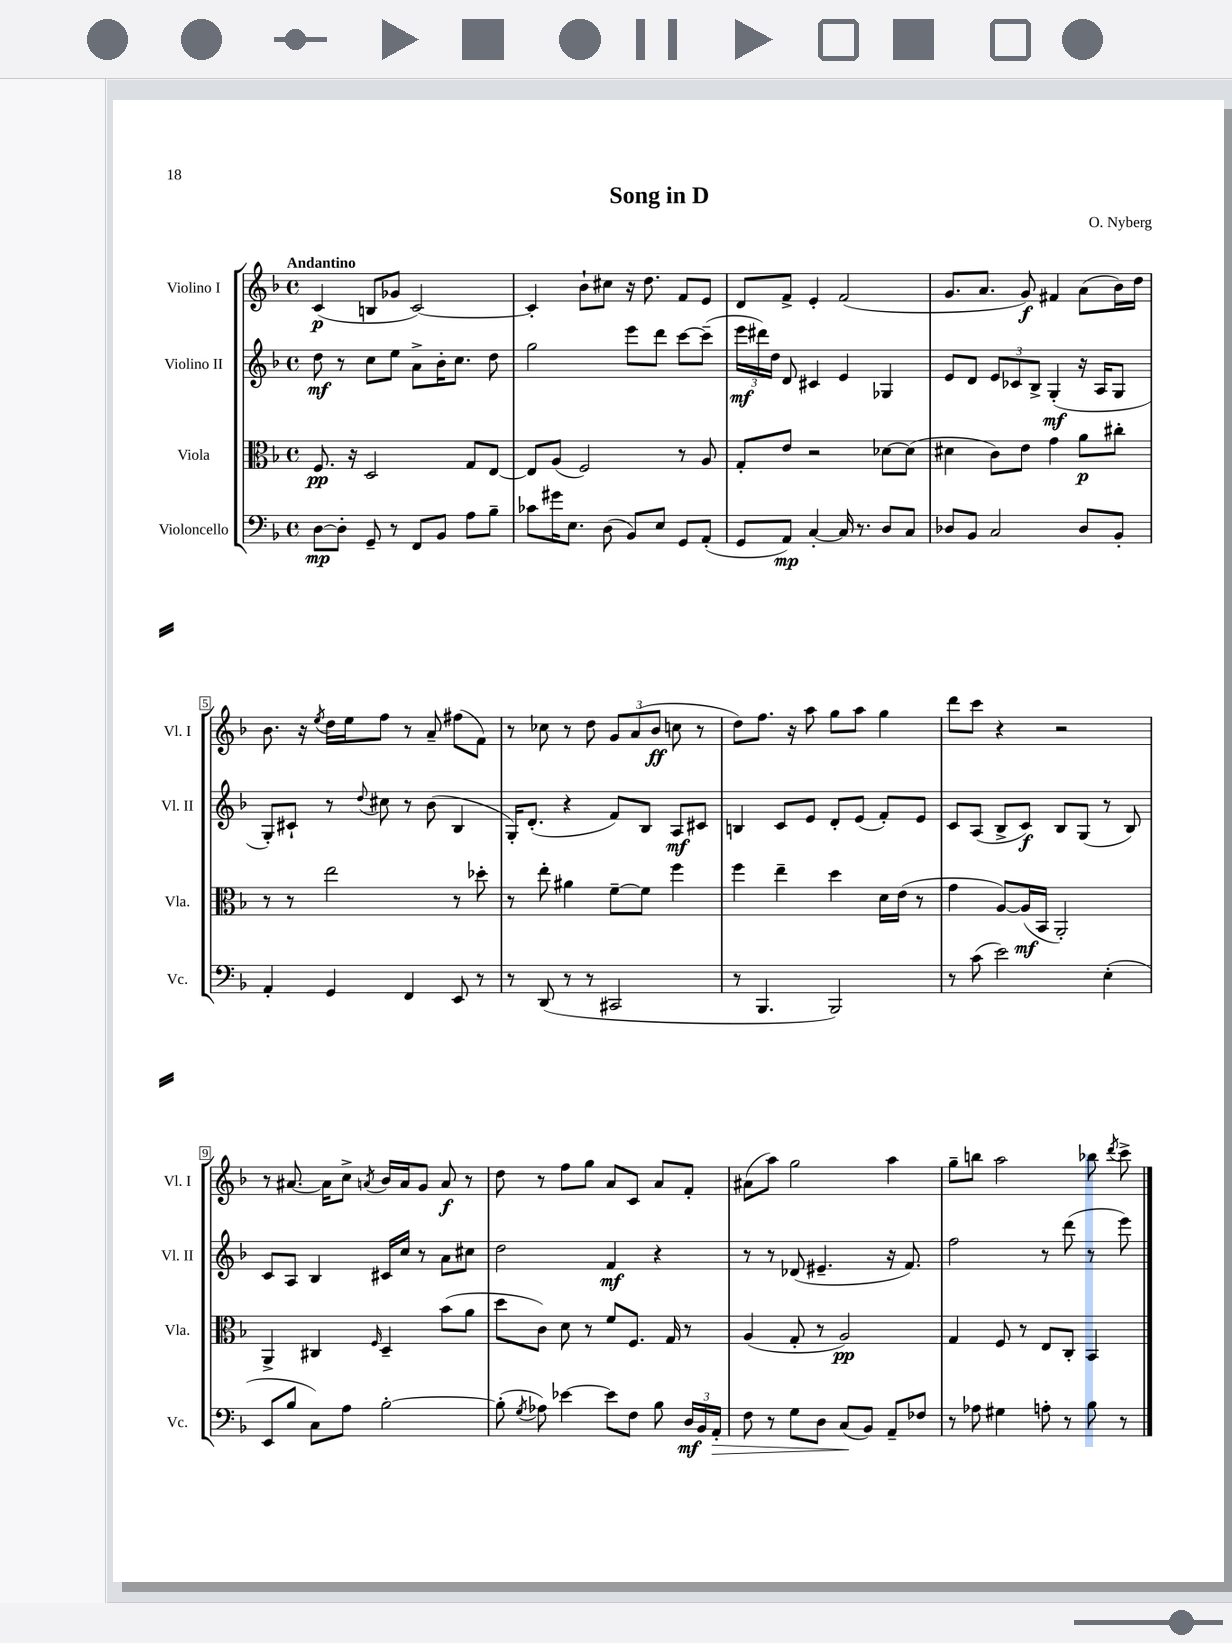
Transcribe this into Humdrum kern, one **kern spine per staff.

**kern	**dynam	**kern	**dynam	**kern	**dynam	**kern	**dynam
*part4	*part4	*part3	*part3	*part2	*part2	*part1	*part1
*staff4	*staff4	*staff3	*staff3	*staff2	*staff2	*staff1	*staff1
*I"Violoncello	*	*I"Viola	*	*I"Violino II	*	*I"Violino I	*
*I'Vc.	*	*I'Vla.	*	*I'Vl. II	*	*I'Vl. I	*
*clefF4	*	*clefC3	*	*clefG2	*	*clefG2	*
*k[b-]	*	*k[b-]	*	*k[b-]	*	*k[b-]	*
*M4/4	*	*M4/4	*	*M4/4	*	*M4/4	*
*met(c)	*	*met(c)	*	*met(c)	*	*met(c)	*
=1	=1	=1	=1	=1	=1	=1	=1
!	!	!	!	!	!	!LO:TX:a:B:t=Andantino	!
[8D\L	mp	8.F/	pp	8dd\	mf	(4c/	p
8D'\J]	.	.	.	8r	.	.	.
.	.	16r	.	.	.	.	.
8GG~/	.	2D/	.	8cc\L	.	8Bn/L	.
8r	.	.	.	8ee\J	.	8g-X/J	.
8FF/L	.	.	.	8a^\L	.	[2c/)	.
8BB-/J	.	.	.	16b-'\K	.	.	.
.	.	.	.	8.cc\J	.	.	.
8A\L	.	8G/L	.	.	.	.	.
8B-~\J	.	[8E/J	.	8dd\	.	.	.
=2	=2	=2	=2	=2	=2	=2	=2
8c-X\L	.	8E/L]	.	2gg\	.	4c'/]	.
16g#X\K	.	(8A/J	.	.	.	.	.
8.E\J	.	.	.	.	.	.	.
.	.	2F/)	.	.	.	8b-`\L	.
(8D\	.	.	.	.	.	8cc#X\J	.
8BB-/L)	.	.	.	8eee\L	.	16r	.
.	.	.	.	.	.	8.dd\	.
8E/J	.	.	.	8ddd\J	.	.	.
8GG/L	.	8r	.	[8ccc\L	.	8f/L	.
(8AA'/J	.	8A/	.	(8ccc~\J]	.	8e/J	.
=3	=3	=3	=3	=3	=3	=3	=3
8GG/L	.	8G'/L	.	24eee\LL	mf	8d/L	.
.	.	.	.	24ddd#X\)	.	.	.
.	.	.	.	24dd\JJ	.	.	.
8AA/J)	mp	8e/J	.	8d/	.	8f^/J	.
[4C'/	.	2r	.	4c#X/	.	4e'/	.
16C/]	.	.	.	4e/	.	(2f/	.
8.r	.	.	.	.	.	.	.
8D/L	.	[8d-X\L	.	4G-X/	.	.	.
8C/J	.	(8d-\J]	.	.	.	.	.
=4	=4	=4	=4	=4	=4	=4	=4
8D-X/L	.	4d#X\	.	8e/L	.	8.g/L	.
8BB-/J	.	.	.	8d/J	.	.	.
.	.	.	.	.	.	8.a/J	.
2C/	.	8c\L)	.	12e/L	.	.	.
.	.	.	.	12c-X/	.	.	.
.	.	8e\J	.	.	.	8g/)	f
.	.	.	.	12B-^/J	.	.	.
.	.	4g\	.	(4G'/	mf	4f#X/	.
8D-/L	.	8a\L	p	16r	.	(8a\L	.
.	.	.	.	16A/KL	.	.	.
8BB-'/J	.	8cc#X'\J	.	8G/J	.	16b-\L)	.
.	.	.	.	.	.	16dd\JJ	.
!!LO:LB:g=z
=5	=5	=5	=5	=5	=5	=5	=5
4AA'/	.	8r	.	8G'/L)	.	8.b-\	.
.	.	8r	.	8c#X`/J	.	.	.
.	.	.	.	.	.	16r	.
.	.	.	.	.	.	8qee/	.
4GG/	.	2ee\	.	8r	.	16dd\LL	.
.	.	.	.	.	.	16ee\J	.
.	.	.	.	8qqdd/	.	.	.
.	.	.	.	8cc#X\	.	8ff\J	.
4FF/	.	.	.	8r	.	8r	.
.	.	.	.	(8b-\	.	8a~/	.
8EE/	.	8r	.	4B-/	.	(8ff#X\L	.
8r	.	8dd-X'\	.	.	.	8f\J)	.
=6	=6	=6	=6	=6	=6	=6	=6
8r	.	8r	.	16G'/KL)	.	8r	.
.	.	.	.	(8.d'/J	.	.	.
(8DD/	.	8ee'\	.	.	.	8cc-X\	.
8r	.	4a#X\	.	4r	.	8r	.
8r	.	.	.	.	.	8dd\	.
2CC#X/	.	[8f~\L	.	8f/L)	.	12g/L	.
.	.	.	.	.	.	(12a/	.
.	.	8f\J]	.	8B-/J	.	.	.
.	.	.	.	.	.	12b-/J	ff
.	.	4ff\	.	8A/L	mf	8ccn\	.
.	.	.	.	8c#X/J	.	8r	.
=7	=7	=7	=7	=7	=7	=7	=7
8r	.	4ff\	.	4Bn/	.	8dd\L)	.
4.BBB-/	.	.	.	.	.	8.ff\J	.
.	.	4ee~\	.	8c/L	.	.	.
.	.	.	.	.	.	16r	.
.	.	.	.	8e/J	.	8aa\	.
2BBB-/)	.	4dd\	.	8d'/L	.	8gg\L	.
.	.	.	.	(8e/J	.	8aa\J	.
.	.	16d\LL	.	8f'/L)	.	4gg\	.
.	.	(16e\JJ	.	.	.	.	.
.	.	8r	.	8e/J	.	.	.
=8	=8	=8	=8	=8	=8	=8	=8
8r	.	4g\	.	8c/L	.	8ddd\L	.
(8c\	.	.	.	(8A/J	.	8ccc\J	.
2e\)	.	[8A/L)	.	8B-^/L	.	4r	.
.	.	(16A/L]	mf	8c/J)	f	.	.
.	.	16BB-/JJ	.	.	.	.	.
.	.	2AA'/)	.	8B-/L	.	2r	.
.	.	.	.	(8G/J	.	.	.
(4E'\	.	.	.	8r	.	.	.
.	.	.	.	8B-/)	.	.	.
!!LO:LB:g=z
=9	=9	=9	=9	=9	=9	=9	=9
8EE/L	.	4AA^/	.	8c/L	.	8r	.
8B-/J	.	.	.	8A/J	.	[8.a#X/	.
8C\L)	.	4C#X/	.	4B-/	.	.	.
.	.	.	.	.	.	16a#\KL]	.
8A\J	.	.	.	.	.	8cc^\J	.
.	.	16qqF/	.	.	.	8qan/	.
[2B-'\	.	4D~/	.	16c#X/LL	.	16b-/LL	.
.	.	.	.	16cc/JJ	.	16a/J	.
.	.	.	.	8r	.	8g/J	.
.	.	(8b-\L	.	8a\L	.	8a/	f
.	.	8a\J	.	8cc#X\J	.	8r	.
=10	=10	=10	=10	=10	=10	=10	=10
(8B-'\]	.	8dd\L	.	2dd\	.	8dd\	.
8qG/	.	.	.	.	.	.	.
8A-X\)	.	8c\J)	.	.	.	8r	.
[4e-X\	.	8d\	.	.	.	8ff\L	.
.	.	8r	.	.	.	8gg\J	.
8e-\L]	.	8f/L	.	4f/	mf	8a/L	.
8F\J	.	8.F/J	.	.	.	8c/J	.
8B-\	.	.	.	4r	.	8a/L	.
.	.	16G/	.	.	.	.	.
24D/LL	mf	8r	.	.	.	8f'/J	.
24BB-/	.	.	.	.	.	.	.
!	!LO:HP:b	!	!	!	!	!	!
24AA'/JJ	>	.	.	.	.	.	.
=11	=11	=11	=11	=11	=11	=11	=11
8F\	.	(4A/	.	8r	.	(8a#X\L	.
8r	.	.	.	8r	.	8aa\J)	.
8G\L	.	8G'/	.	(8d-X/	.	2gg\	.
8D\J	.	8r	.	4.e#X~/	.	.	.
(8C/L	.	2A/)	pp	.	.	.	.
8BB-/J)	]	.	.	.	.	.	.
8AA~/L	.	.	.	16r	.	4aa\	.
.	.	.	.	8.f/)	.	.	.
8F-X/J	.	.	.	.	.	.	.
=12	=12	=12	=12	=12	=12	=12	=12
8r	.	4G/	.	2ff\	.	8gg~\L	.
8A-X\	.	.	.	.	.	8bbn\J	.
4G#X\	.	8F/	.	.	.	2aa\	.
.	.	8r	.	.	.	.	.
8An'\	.	8E/L	.	8r	.	.	.
8r	.	8C'/J	.	(8ddd\	.	.	.
8B-\	.	4BB-/	.	8r	.	8bb-X\	.
.	.	.	.	.	.	8qddd/	.
8r	.	.	.	8eee\)	.	8ccc^\	.
==	==	==	==	==	==	==	==
*-	*-	*-	*-	*-	*-	*-	*-
